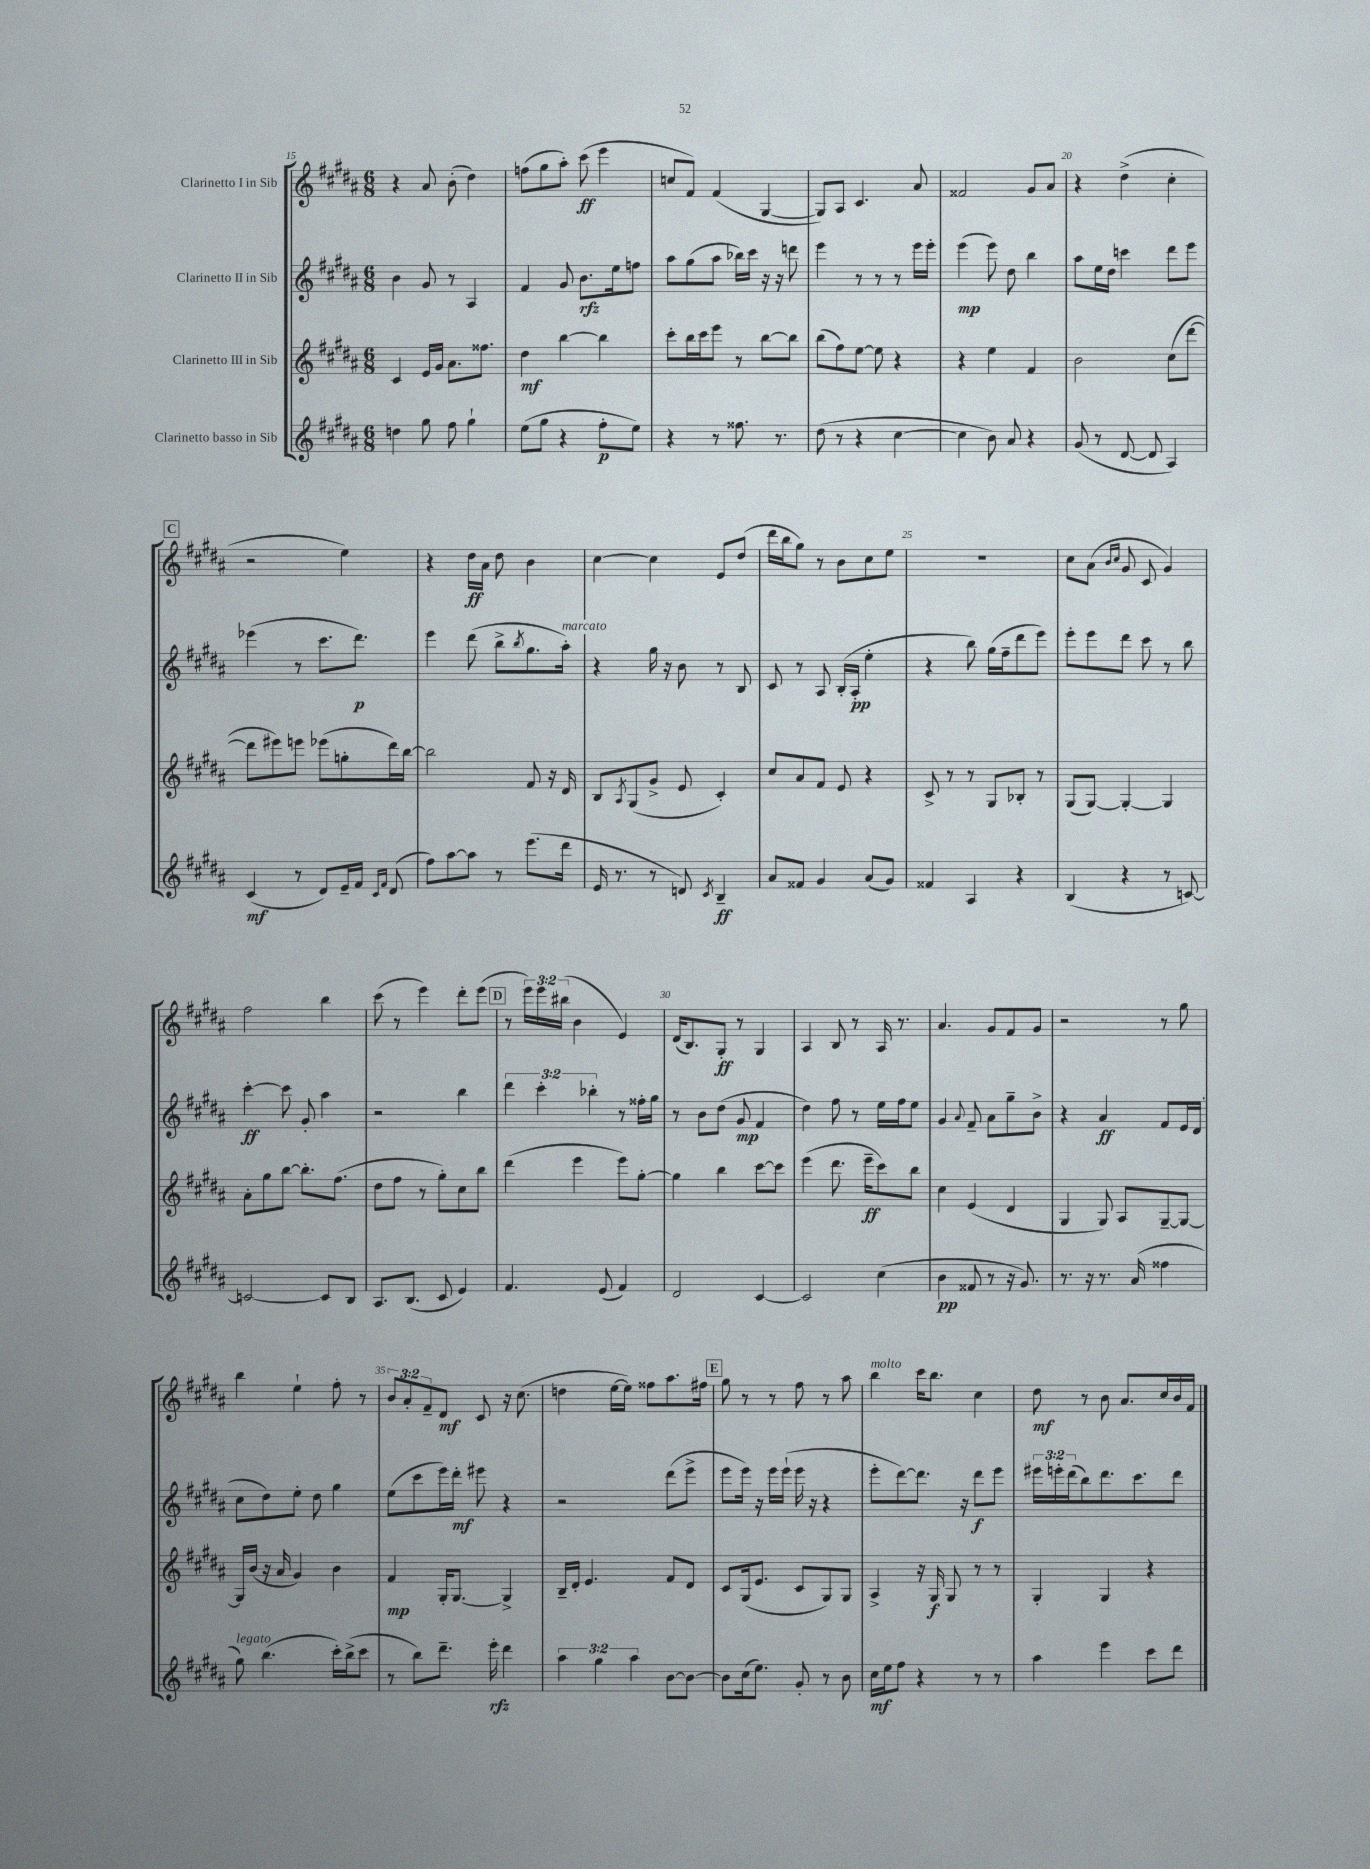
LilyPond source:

<<
\new StaffGroup <<
\new Staff = "s0" \with { instrumentName = "Clarinetto I in Sib" } {
    \clef treble \key b \major \numericTimeSignature \time 6/8 \override Staff.TupletNumber.text = #tuplet-number::calc-fraction-text
    r4 ais'8 b'8-.( dis''4) |
    f''8( gis''8 ais''8-.) cis'''8\ff( e'''4 |
    c''8 fis'8) fis'4( gis4~ |
    gis8) ais8 cis'4. ais'8 |
    fisis'2 gis'8 ais'8 |
    r4 dis''4->( cis''4-. |
    \mark \markup { \box "C" } r2 e''4) |
    r4 dis''16\ff ais'16 dis''8 b'4 |
    cis''4~ cis''4 e'8 dis''8( |
    dis'''16 b''16 gis''8) r8 b'8 cis''8 e''8 |
    R2. |
    cis''8 ais'8( \grace { b'16 cis''16 } gis'8 cis'8 gis'4) |
    fis''2 b''4 |
    cis'''8( r8 e'''4) dis'''8-. e'''8( |
    \mark \markup { \box "D" } r8 \tuplet 3/2 { e'''16) e'''16 bis''16( } b'4 e'4) |
    dis'16( b8.) gis8-.\ff r8 gis4 |
    ais4 b8 r8 ais16 r8. |
    ais'4. gis'8 fis'8 gis'8 |
    r2 r8 gis''8 |
    b''4 e''4-! fis''8-. r8 |
    \tuplet 3/2 { b'8 ais'8-. fis'8-- } dis'8\mf cis'8 r16 cis''8.( |
    d''4 e''16~ e''16) fisis''8 ais''8. fis''16 |
    \mark \markup { \box "E" } gis''8 r8 r8 fis''8 r8 ais''8 |
    b''4^\markup { \italic "molto" } cis'''16 b''8. cis''4 |
    dis''8\mf r8 b'8 ais'8. cis''16 b'16 fis'16 \bar "|." |
}
\new Staff = "s1" \with { instrumentName = "Clarinetto II in Sib" } {
    \clef treble \key b \major \numericTimeSignature \time 6/8 \override Staff.TupletNumber.text = #tuplet-number::calc-fraction-text
    b'4 gis'8 r8 ais4 |
    fis'4 gis'8 b'8.\rfz e''16 f''8 |
    ais''8 gis''8( ais''8 bes''16) cis'''16 r16 r16 d'''8 |
    e'''4 r8 r8 r8 e'''16 e'''16-. |
    e'''4\mp( e'''8) dis''8 b''4 |
    ais''8 e''16 dis''16 c'''4 dis'''8 e'''8 |
    \mark \markup { \box "C" } ees'''4( r8 cis'''8. dis'''8.\p) |
    e'''4 dis'''8( b''8-> \acciaccatura { b''8 } gis''8. ais''16-.^\markup { \italic "marcato" }) |
    r4 gis''16 r16 b'8 r8 b8 |
    cis'8 r8 ais8 b16-.( ais16-.\pp e''4-. |
    r4 b''8) gis''16( fis''16-- dis'''8 e'''8) |
    e'''8-. e'''8 dis'''8 cis'''8 r8 b''8 |
    cis'''4~-.\ff cis'''8 gis'8-. ais''4 |
    r2 b''4 |
    \mark \markup { \box "D" } \tuplet 3/2 { dis'''4 cis'''4-. bes''4-. } r8 fisis''16-. gis''16 |
    r8 b'8 dis''8( gis'8\mp fis'4 |
    dis''4) fis''8 r8 e''16 fis''16 e''8 |
    gis'4 \appoggiatura { ais'8 } fis'8-- ais'8 gis''8-- b'8-> |
    r4 ais'4\ff fis'8 e'16 dis'16( |
    cis''8 dis''8) e''8-. dis''8 gis''4 |
    e''8( cis'''8 e'''16) dis'''16-.\mf eis'''8 r4 |
    r2 dis'''8( e'''8-> |
    \mark \markup { \box "E" } e'''8 e'''16) r16 e'''16 e'''16-!( e'''16 r16 r4 |
    e'''8-. dis'''8~) dis'''8. r16 dis'''8\f e'''8 |
    \tuplet 3/2 { eis'''16 e'''16-. dis'''16( } b''8) dis'''8. cis'''8. dis'''8 \bar "|." |
}
\new Staff = "s2" \with { instrumentName = "Clarinetto III in Sib" } {
    \clef treble \key b \major \numericTimeSignature \time 6/8
    cis'4 e'16 gis'16 ais'8. fisis''8. |
    dis''4\mf b''4~ b''4 |
    cis'''8-. b''16 cis'''16 e'''8 r8 b''8~ b''8 |
    b''8( fis''8) e''8~ e''8 r4 |
    r4 e''4 fis'4 |
    b'2 cis''8( dis'''8~ |
    \mark \markup { \box "C" } dis'''8 eis'''8) e'''8 ees'''8( g''8-. dis'''16) b''16~ |
    b''2 fis'8 r16 dis'16 |
    b8 \acciaccatura { ais8 } gis8( gis'8-> e'8 cis'4-.) |
    cis''8 ais'8 fis'8 e'8 r4 |
    cis'8-> r8 r8 gis8 bes8-. r8 |
    gis8( gis8~) gis4~-. gis4 |
    ais'8-. gis''8 b''8~ b''8.-. fis''8.( |
    dis''8 fis''8 r8 gis''8-.) cis''8 b''8 |
    \mark \markup { \box "D" } dis'''4( e'''4 e'''8) gis''8~-. |
    gis''4 b''4 cis'''8~ cis'''8 |
    e'''4( dis'''8. e'''16--\ff cis'''8) b''8 |
    cis''4 e'4( dis'4 |
    gis4 gis8) ais8 gis8~-- gis8~ |
    gis16 b'16( r16 ais'16 gis'4) b'4 |
    fis'4\mp gis16-. gis8.~ gis4-> |
    b16-- dis'16-. e'4. fis'8 dis'8 |
    \mark \markup { \box "E" } cis'8 gis16( e'8. cis'8 gis8) gis8 |
    ais4-> r16 gis16\f gis8 r8 r8 |
    gis4-. gis4 r4 \bar "|." |
}
\new Staff = "s3" \with { instrumentName = "Clarinetto basso in Sib" } {
    \clef treble \key b \major \numericTimeSignature \time 6/8 \override Staff.TupletNumber.text = #tuplet-number::calc-fraction-text
    d''4 gis''8 fis''8 gis''4-! |
    e''8( gis''8 r4 fis''8-.\p e''8) |
    r4 r8 fisis''8. r8. |
    dis''8( r8 r4 cis''4~ |
    cis''4 b'8) ais'8 r4 |
    gis'8( r8 dis'8~ dis'8 ais4) |
    \mark \markup { \box "C" } cis'4\mf( r8 dis'8) e'16-- fis'16 \grace { cis'16 fis'16 } dis'8( |
    fis''8) ais''8~ ais''8 r8 e'''8.( dis'''16 |
    e'16 r8. r8 d'8) \acciaccatura { cis'8 } b4--\ff |
    ais'8 fisis'8 gis'4 ais'8( gis'8) |
    fisis'4 ais4 r4 |
    b4( r4 r8 c'8~) |
    c'2~ c'8 b8 |
    ais8. b8.( cis'8 e'4) |
    \mark \markup { \box "D" } fis'4. e'8( fis'4) |
    dis'2 cis'4~ |
    cis'2 cis''4( |
    b'4\pp fisis'8 r8 r16 gis'8.) |
    r8. r16 r8. ais'16( fisis''4 |
    gis''8^\markup { \italic "legato" }) b''4.( cis'''16-.) b''16->( cis'''8 |
    r8 b''8) dis'''8.-- e'''16-.\rfz dis'''4 |
    \tuplet 3/2 { ais''4 gis''4 ais''4 } b'8~ b'8~ |
    \mark \markup { \box "E" } b'8 cis''16( e''8.) gis'8-. r8 b'8 |
    cis''16\mf e''16 fis''8 r4 r8 r8 |
    ais''4 e'''4 cis'''8 dis'''8 \bar "|." |
}
>>
>>
\layout { \context { \Score currentBarNumber = #15 \override BarNumber.break-visibility = ##(#f #t #t) barNumberVisibility = #(every-nth-bar-number-visible 5) } }
